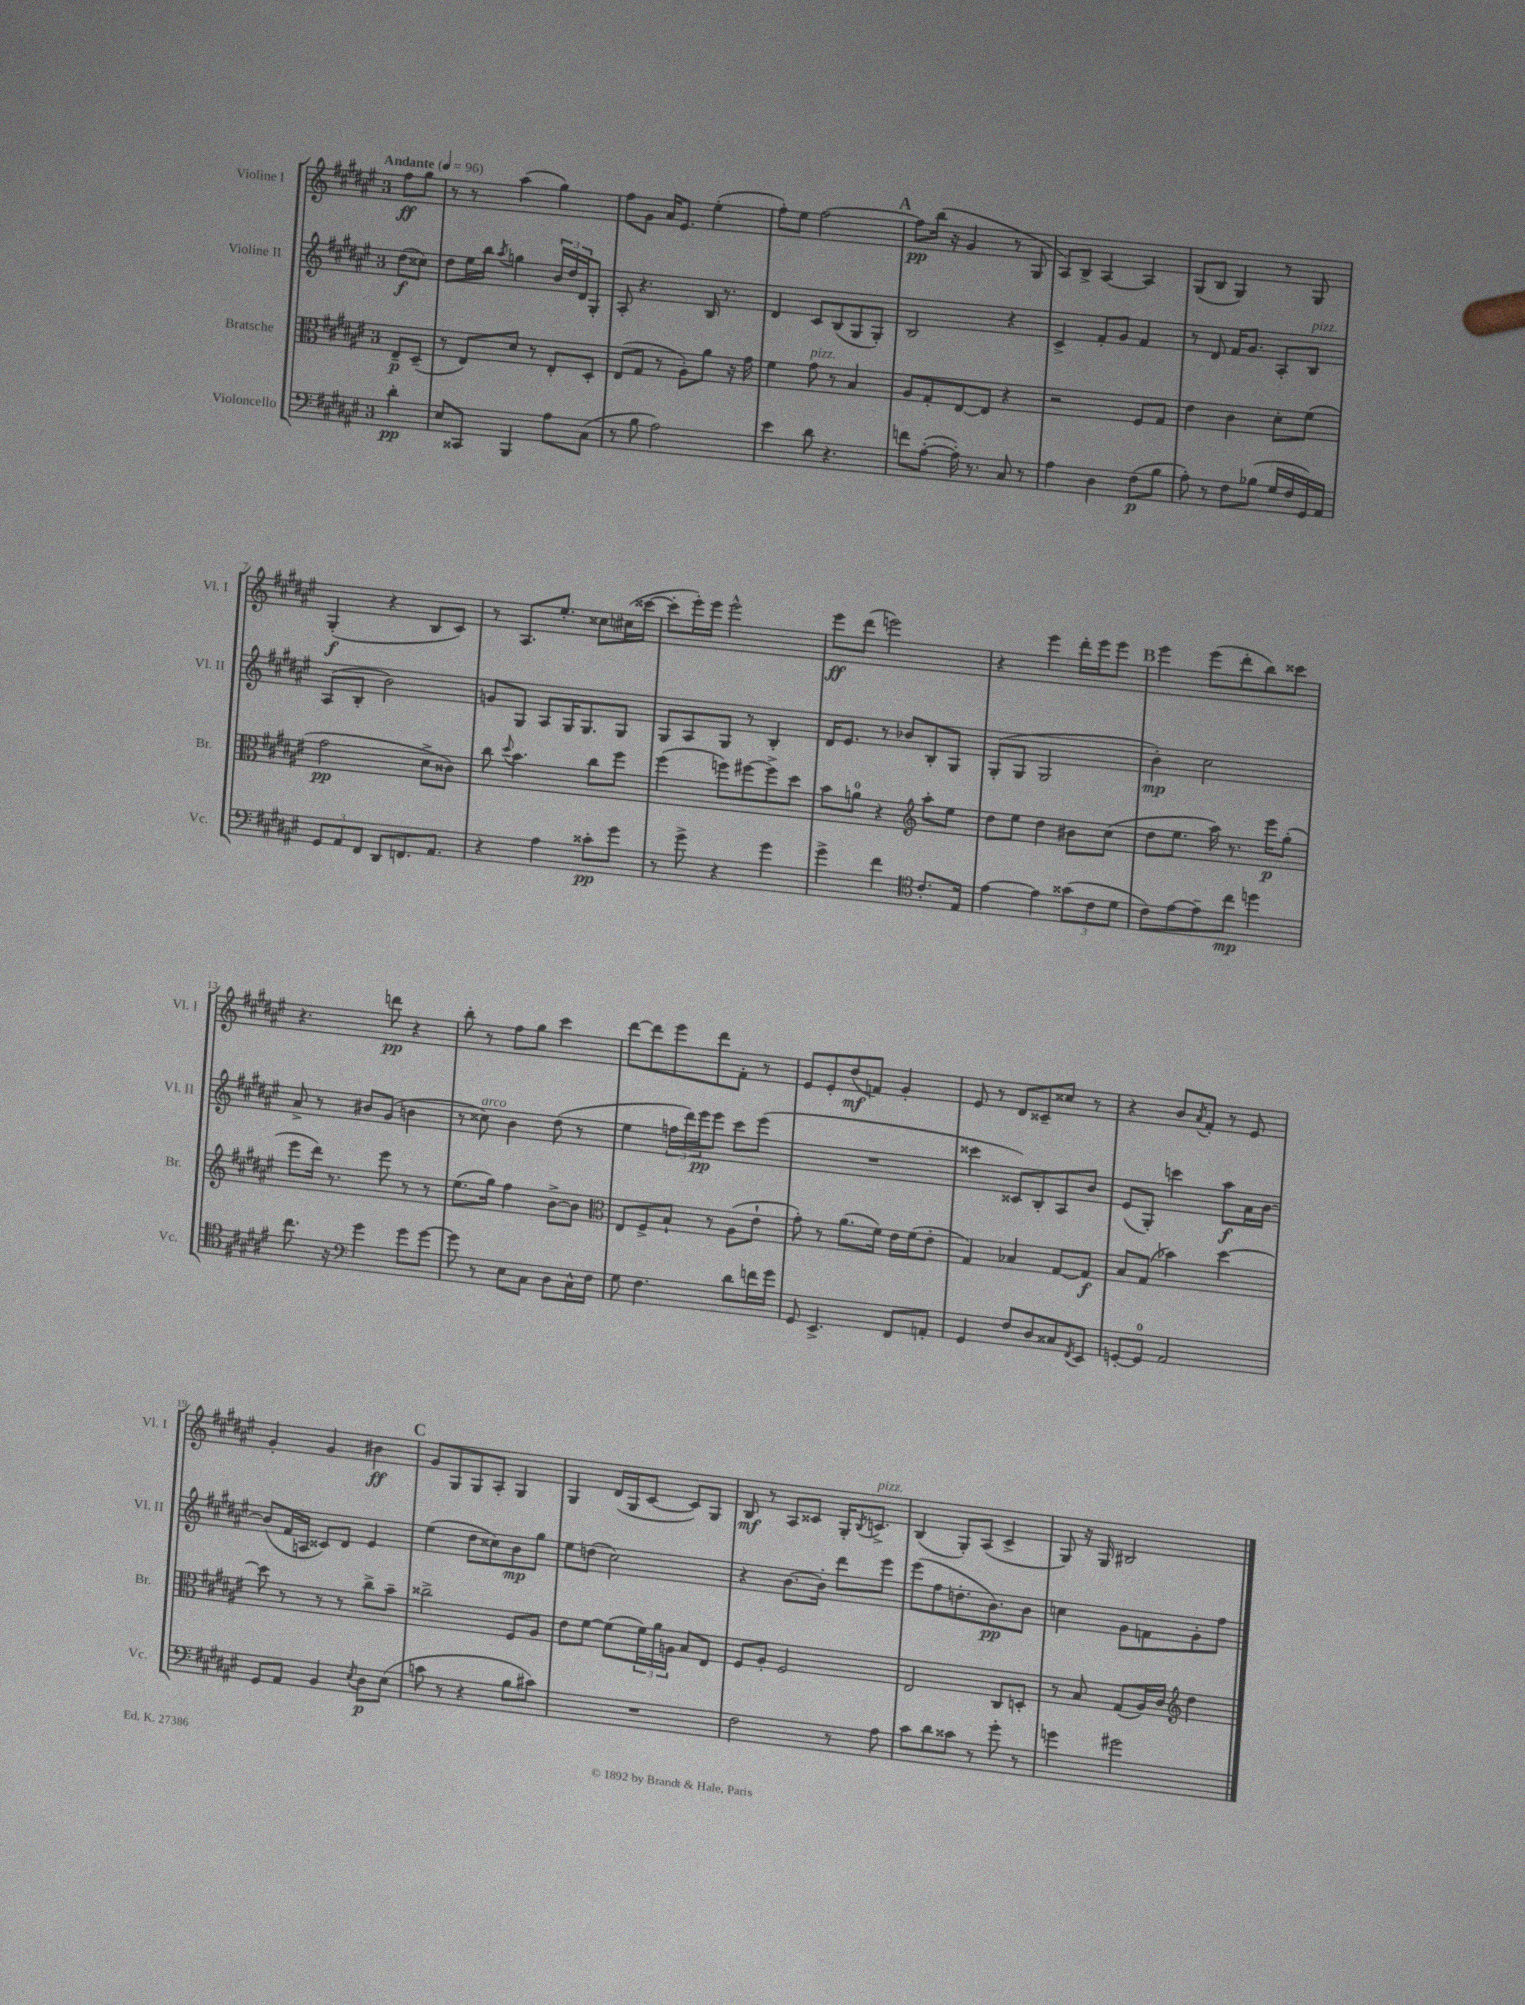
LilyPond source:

<<
\new StaffGroup <<
\new Staff = "s0" \with { instrumentName = "Violine I" shortInstrumentName = "Vl. I" } {
    \clef treble \key fis \major \once \override Staff.TimeSignature.style = #'single-digit \time 3/4 \partial 4 \tempo "Andante" 4 = 96
    fis''8\ff gis''8 |
    r8 r8 ais''4( gis''4) |
    fis''8 gis'8 ais'16 eis'8. eis''4-.( |
    fis''8-.) eis''8 fis''2~ |
    \mark \markup { \bold "A" } fis''8\pp b''16( r16 gis'4 r8 gis8 |
    ais8) b8-> ais4~ ais4 |
    gis8( b8 gis4) r8 gis8 |
    gis4-.\f( r4 b8 cis'8) |
    r8 ais8. eis''8.-. cisis''8 cis''16( cisis'''16~ |
    cisis'''8-. eis'''16-.) eis'''16 eis'''2-^ |
    eis'''8\ff dis'''8( e'''2) |
    r4 eis'''4 dis'''16-. eis'''16 eis'''8 |
    \mark \markup { \bold "B" } eis'''4 eis'''8( dis'''8-. b''8) cisis'''8 |
    r4. d'''8\pp r4 |
    b''8-. r8 fis''8 gis''8 cis'''4 |
    dis'''8~ dis'''8 eis'''8 dis'''8 fis'8-. r8 |
    eis'8 eis'8-. dis''8\mf( f'8) gis'4-. |
    eis'8 r8 dis'8 cisis'8-- cisis''8 r8 |
    r4 b'8 \acciaccatura { ais'8 } fis'8-. r8 eis'8 |
    gis'4-. gis'4 bis'4\ff |
    \mark \markup { \bold "C" } gis'8 gis8 gis8 ais8-. gis4 |
    gis4 dis'16( gis16 cis'8~ cis'8) gis8 |
    b8\mf r8 ais8 cisis'8 gis16-. \acciaccatura { b8 } c'8.->^\markup { \italic "pizz." } |
    b4( gis8-.) ais8( cis'4-> |
    gis8) r16 gis16 bis2 \bar "|." |
}
\new Staff = "s1" \with { instrumentName = "Violine II" shortInstrumentName = "Vl. II" } {
    \clef treble \key fis \major \once \override Staff.TimeSignature.style = #'single-digit \time 3/4 \partial 4
    dis''8\f( cisis''8) |
    dis''8 eis''16 b''16 \acciaccatura { ais''8 } g''4 \tuplet 3/2 { b'16 dis''16 dis'16 } gis8-. |
    ais8-. r4. b16 r8. |
    dis'4 cis'8 b8( gis8 gis8-.) |
    \mark \markup { \bold "A" } b2 r4 |
    cis'4-> fis'8-. gis'8 fis'4 |
    r8 dis'8 fis'16 gis'8. ais8-. b8^\markup { \italic "pizz." } |
    ais8( b8-. b'2) |
    g'8 gis8 ais8 gis16 gis8. gis8 |
    gis8 ais8 gis8 r8 b4-. |
    dis'16 eis'8. r8 bes'8 b8-. gis8 |
    gis8-.( gis8 gis2 |
    \mark \markup { \bold "B" } b'4-.\mp) cis''2 |
    ais'8-> r8 bis'8 gis'8( b'4 |
    r8 cisis''8^\markup { \italic "arco" }) b'4 dis''8( r8 |
    eis''4 \tuplet 3/2 { f''16 dis'''16) eis'''16\pp } eis'''8 cis'''8 eis'''8( |
    R2. |
    cisis'''4 cisis'8) b8-. ais8 b'8 |
    eis'8( gis8-.) c'''4 ais''8\f ais'16 b'16~ |
    b'8( fis'16 a16 cisis'8) dis'8 eis'4 |
    \mark \markup { \bold "C" } eis''4( dis''8 cisis''8) b'8\mp gis''8 |
    eis''8 d''8( cis''2) |
    r4 b'8.~ b'16-. dis'''8 eis'''8 |
    eis'''8( fis''8 d''8.-. b'8.\pp) b'8 |
    c''4 gis'8 f'8 gis'8-. fis''8 \bar "|." |
}
\new Staff = "s2" \with { instrumentName = "Bratsche" shortInstrumentName = "Br." } {
    \clef alto \key fis \major \once \override Staff.TimeSignature.style = #'single-digit \time 3/4 \partial 4
    eis8--\p dis8--( |
    r8 eis8) dis'8 r8 eis8-. dis8-. |
    eis8( gis8 r8 ais8-.) ais'8 r16 gis'16 |
    fis'4 gis'8^\markup { \italic "pizz." } r8 b4 |
    \mark \markup { \bold "A" } ais8 gis8-. eis8~ eis8 r4 |
    r2 fis8 gis8 |
    eis'4 cis'4 dis'8-. fis'8( |
    gis'2\pp dis'8-> cisis'8) |
    cis''8 \appoggiatura { dis''8 } b'4. cis''8 fis''8 |
    fis''4( f''8) fis''8~ fis''8-> dis''8 |
    b'8 a'8-0 r4 \clef treble ais''8-. eis''8 |
    dis''8 eis''8 dis''4 bis'8 cis''8( |
    \mark \markup { \bold "B" } dis''8 eis''8. ais''16) r8. eis'''16\p gis''8-.( |
    eis'''8 dis'''16) r8. eis'''8 r8 r8 |
    eis''8.( gis''16) fis''4 b'8~-> b'8 |
    \clef alto eis8 fis8-> b8-! r8 ais8( eis'8-! |
    gis'8-.) r8 ais'8.( fis'16) eis'16 fis'16( eis'8-. |
    gis4) bes4 gis8~ gis8\f |
    b8 gis8( bes'4) dis''4~ |
    dis''8 r8 r8 r8 cis''8-> b'8-- |
    \mark \markup { \bold "C" } cisis''2-> fis8 ais8 |
    eis'8 fis'8~ fis'8( \tuplet 3/2 { fis'16) ais'16 a16 } b8 eis8 |
    fis8 ais8-. fis2 |
    eis2 cis8 d8-. |
    r8 b8 gis8( ais16) cis'16 \clef treble dis''4 \bar "|." |
}
\new Staff = "s3" \with { instrumentName = "Violoncello" shortInstrumentName = "Vc." } {
    \clef bass \key fis \major \once \override Staff.TimeSignature.style = #'single-digit \time 3/4 \partial 4
    dis'4-.\pp |
    eis8 cisis,8 b,,4 ais8 cis8( |
    r8 b8 ais2) |
    eis'4 dis'8 r4. |
    \mark \markup { \bold "A" } f'8 ais8~-.( ais16-.) r8. cis8 r8 |
    ais4 dis4 fis8\p( b8 |
    ais8-.) r8 fis8 bes8( gis16 fis16 gis,16) ais,16 |
    \tuplet 3/2 { gis,8 ais,8 fis,8 } dis,8 f,8. ais,8. |
    r4 ais4 cisis'8-.\pp gis'8 |
    r8 gis'8-> r4 gis'4 |
    gis'4-> fis'4 \clef tenor cis'8.-. eis16 |
    eis'4~ eis'4 \tuplet 3/2 { gisis'8( cis'8 dis'8 } |
    \mark \markup { \bold "B" } cis'8) eis'8~ eis'8-- cis''8\mp d''4 |
    cis''8. r16 \clef bass gis'4 gis'8 gis'8~ |
    gis'8 r8 eis8 cis8 dis8 cis16-^ fis16 |
    gis8 fis4. dis'8 f'16 gis'16 |
    gis,8 eis,4.-> fis,8 a,8-. |
    gis,4 fis8 dis8 cisis8 \acciaccatura { fis,8 } eis,8 |
    g,8~-. g,8-0 ais,2 |
    gis,8 ais,8 b,4 \acciaccatura { eis8 } dis8\p eis8( |
    \mark \markup { \bold "C" } c'8 r8 r4 b8 cis'8) |
    R2. |
    fis2 r8 ais8 |
    cis'8 dis'8 cisis'8 r8 gis'8-. r8 |
    g'4 gis'2 \bar "|." |
}
>>
>>
